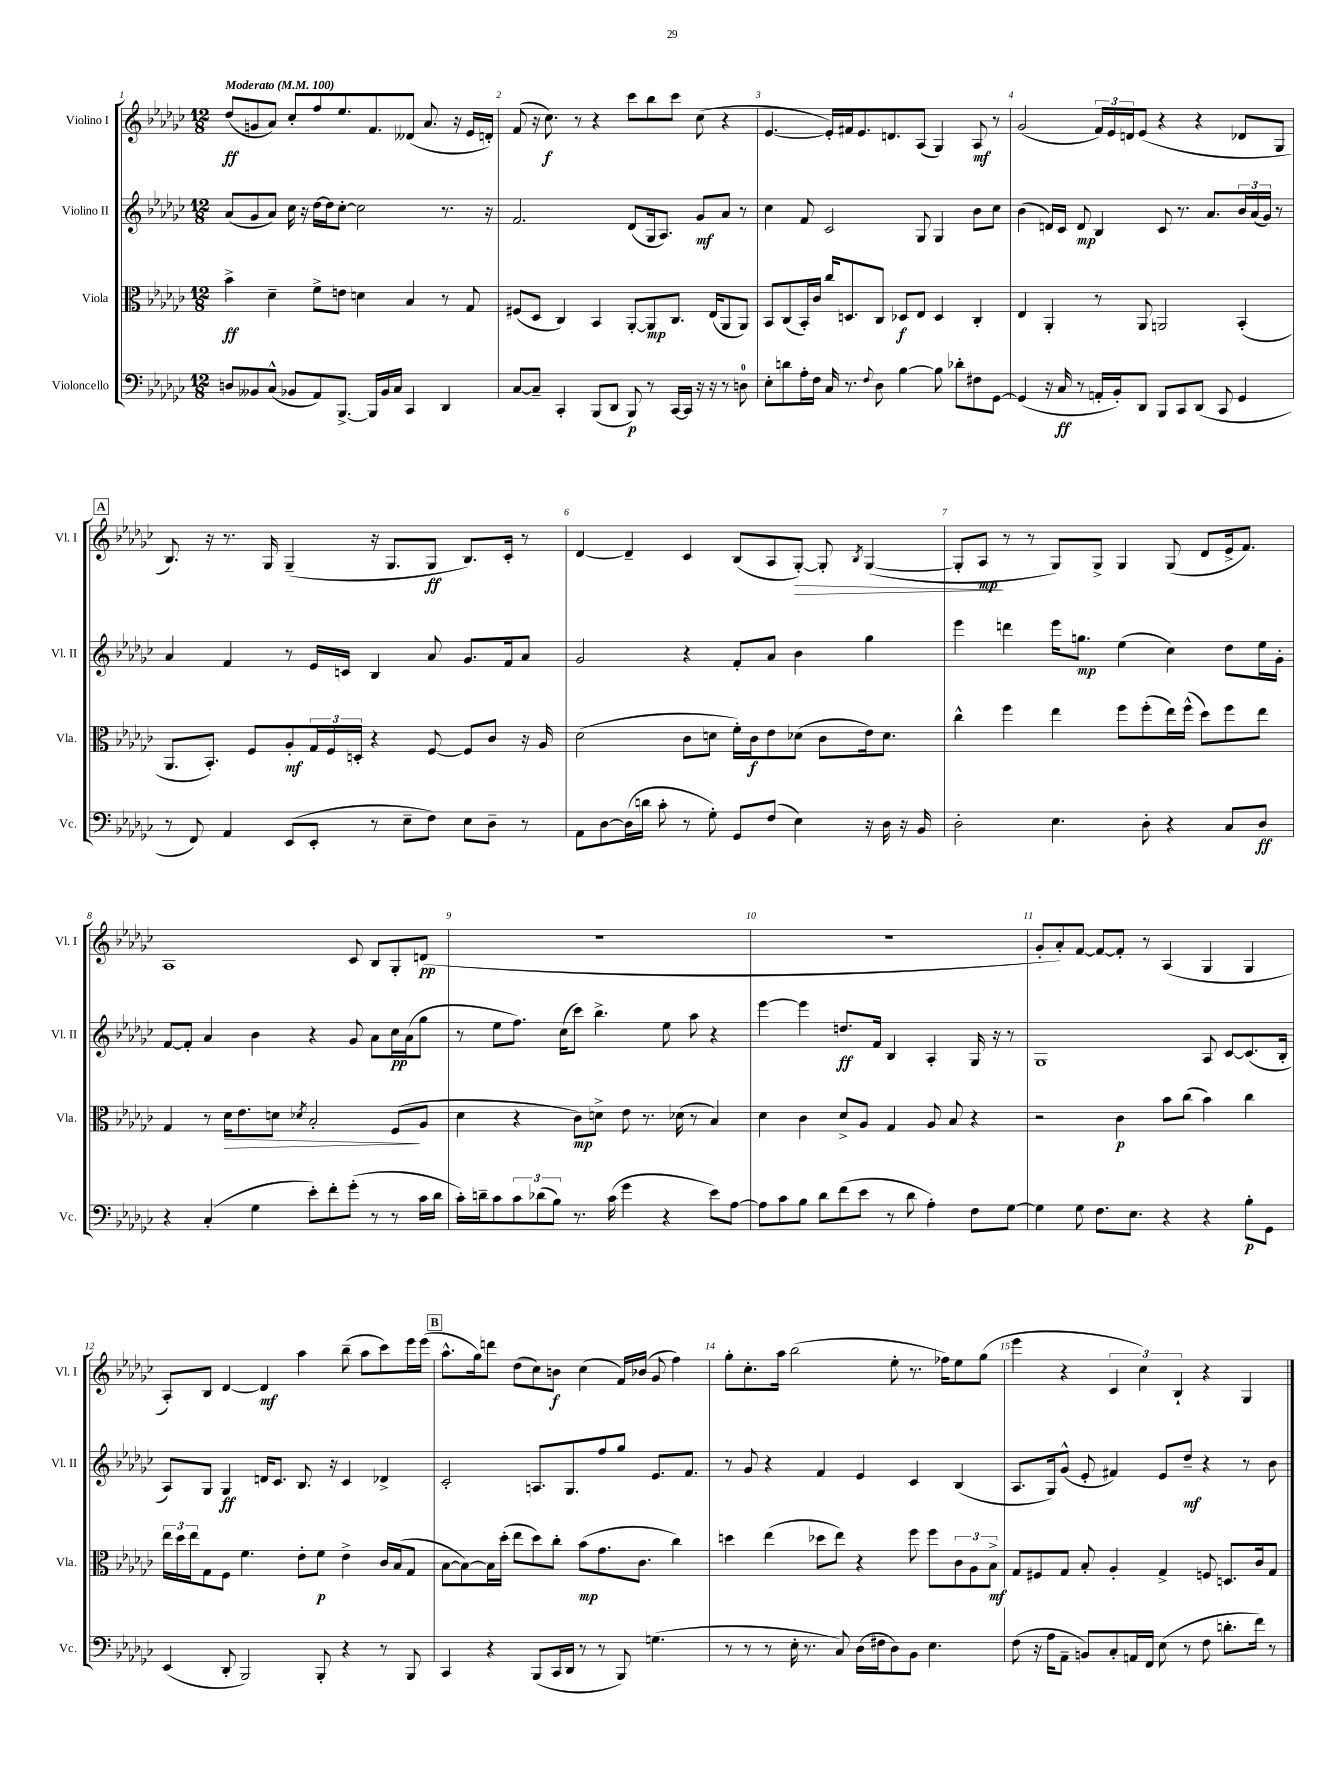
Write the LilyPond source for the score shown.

<<
\new StaffGroup <<
\new Staff = "s0" \with { instrumentName = "Violino I" shortInstrumentName = "Vl. I" } {
    \clef treble \key ges \major \numericTimeSignature \time 12/8 \tempo "Moderato" 4 = 100
    des''8\ff( g'8 aes'8) ces''8-. f''8 ees''8. f'8. deses'8( aes'8. r16 ees'16 d'16-.) |
    f'8( r16 ces''8.\f) r8 r4 ces'''8 bes''8 ces'''8 ces''8( r4 |
    ees'4.~ ees'16-.) fis'16 ees'8. d'8. aes8( ges4) aes8\mf r8 |
    ges'2( \tuplet 3/2 { f'16) ees'16 d'16 } ees'8( r4 r4 des'8 ges8 |
    \mark \markup { \box "A" } bes8.) r16 r8. ges16 ges4--( r16 ges8. ges8\ff bes8.) ces'16-. r8 |
    des'4~ des'4-- ces'4 bes8( aes8 ges8~-.\>) ges8-. \acciaccatura { bes8 } ges4~( |
    ges8-. aes8\mp\! r8 r8 ges8) ges8-> ges4 ges8( des'8 ees'16-> f'8.) |
    aes1 ces'8 bes8 ges8-. d'8\pp( |
    R1. |
    R1. |
    ges'8-. aes'8-.) f'8~ f'8~ f'8-. r8 aes4( ges4 ges4 |
    aes8-.) bes8 des'4~ des'4\mf aes''4 bes''8--( aes''8 ces'''8) ees'''16 ees'''16( |
    \mark \markup { \box "B" } aes''8.-^ ges''16) d'''8 des''8( ces''8) b'8\f ces''4( f'16) bes'16( ges'8 f''4) |
    ges''8-. ces''8.-. aes''16 bes''2( ees''8-. r8. fes''16) ees''8 ges''8( |
    ees'''4 r4 \tuplet 3/2 { ces'4 ces''4) bes4-! } r4 ges4 \bar "|." |
}
\new Staff = "s1" \with { instrumentName = "Violino II" shortInstrumentName = "Vl. II" } {
    \clef treble \key ges \major \numericTimeSignature \time 12/8
    aes'8( ges'8 aes'8) ces''16 r16 des''16~ des''16 ces''8~-. ces''2 r8. r16 |
    f'2. des'8( ges16 aes8.) ges'8\mf aes'8 r8 |
    ces''4 f'8 ces'2 ges8 ges4 bes'8 ces''8 |
    bes'4( d'16) ces'16 d'8\mp bes4 ces'8 r8. aes'8. \tuplet 3/2 { bes'16 aes'16( ges'16) } r8 |
    \mark \markup { \box "A" } aes'4 f'4 r8 ees'16 c'16 bes4 aes'8 ges'8. f'16 aes'8 |
    ges'2 r4 f'8-. aes'8 bes'4 ges''4 |
    ees'''4 d'''4 ees'''16 g''8.\mp ees''4( ces''4) des''8 ees''16 ges'16-. |
    f'8~ f'8-. aes'4 bes'4 r4 ges'8 aes'8 ces''16\pp aes'16( ges''8 |
    r8 ees''8 f''8.) ces''16( ces'''8) bes''4.-> ees''8 aes''8 r4 |
    ees'''4~ ees'''4 d''8.\ff f'16 bes4 aes4-. ges16 r16 r8 |
    ges1 aes8 ces'8~ ces'8.( bes16-. |
    aes8) ges8 ges4\ff d'16 ces'8. bes8. r16 ces'4 des'4-> |
    \mark \markup { \box "B" } ces'2-. a8. ges8. f''8 ges''8 ees'8. f'8. |
    r8 ges'8 r4 f'4 ees'4 ces'4 bes4( |
    aes8. ges16) ges'8-^( ees'8-. fis'4) ees'8 des''8--\mf r4 r8 bes'8 \bar "|." |
}
\new Staff = "s2" \with { instrumentName = "Viola" shortInstrumentName = "Vla." } {
    \clef alto \key ges \major \numericTimeSignature \time 12/8
    bes'4->\ff des'4-- f'8-> e'8 d'4 bes4 r8 ges8 |
    fis8( des8 ces4) bes,4 aes,8~-. aes,8\mp ces8. ees16( aes,8 aes,8) |
    bes,8 ces8( bes,16-.) ces'16 ces''16 d8. ces8 des8\f ees8 des4 ces4-. |
    ees4 aes,4-. r8 aes,8 a,2 bes,4-.( |
    \mark \markup { \box "A" } aes,8. bes,8.-.) f8 aes8-.\mf \tuplet 3/2 { ges16 f16 d16-. } r4 f8~ f8 ces'8 r16 aes16 |
    des'2( ces'8 d'8 f'16-.) ces'16\f ees'8 des'8( ces'8 ees'16) des'8. |
    ces''4-^ f''4 ees''4 f''8 f''8-.( ees''16) f''16-^( des''8) f''8 ees''8 |
    ges4 r8 des'16\> ees'8. d'8 \acciaccatura { des'8 } bes2-. f8\!( aes8 |
    des'4 r4 ces'8\mp) d'8-> ees'8 r8. des'16( r8 bes4) |
    des'4 ces'4 des'8-> aes8 ges4 aes8 bes8 r4 |
    r2 ces'4\p bes'8 ces''8( bes'4) ces''4 |
    \tuplet 3/2 { ees''16 des''16 ees''16 } ges8 f8 f'4. ees'8-. f'8\p ees'4-> ces'16 bes16( ges8 |
    \mark \markup { \box "B" } bes8~ bes8~) bes16 des''16-.( ees''8 des''8) ces''8-. bes'8\mp( ges'8. ces'8. ces''4) |
    d''4 ees''4( des''8 ees''8) r4 f''8 f''8 \tuplet 3/2 { ces'8 aes8 bes8->\mf } |
    ges8 fis8 ges8 bes8-. aes4-. ges4-> f8 d8. ces'16 ges8 \bar "|." |
}
\new Staff = "s3" \with { instrumentName = "Violoncello" shortInstrumentName = "Vc." } {
    \clef bass \key ges \major \numericTimeSignature \time 12/8
    d8 beses,8 ces8-^( bes,8 aes,8) bes,,8.~-> bes,,16 bes,16 ces16 ces,4 des,4 |
    ces8~ ces8-- ces,4-. bes,,8( des,8 bes,,8\p) r8 ces,16~ ces,16 r16 r16 r8 d8-0 |
    ees8-. d'8 aes16-. f16 ces16 r8. \appoggiatura { f8 } des8 bes4~ bes8 des'8-. fis8 ges,8~ |
    ges,4( r16 ces16\ff r8 a,16-. bes,16-.) des,8 bes,,8 ces,8 des,8( ces,8 ges,4 |
    \mark \markup { \box "A" } r8 f,8) aes,4 ees,8( ees,8-. r8 ees8-- f8) ees8 des8-- r8 |
    aes,8 des8~ des16( d'16 ces'8-. r8 ges8-.) ges,8 f8( ees4) r16 des16 r16 bes,16 |
    des2-. ees4. des8-. r4 ces8 des8\ff |
    r4 ces4-.( ges4 ees'8-.) f'8-. ges'8-.( r8 r8 ces'16 des'16 |
    ces'16-.) d'16-- ces'8 \tuplet 3/2 { ces'8 des'8( bes8) } r8. ces'16( ges'4 r4 ees'8) aes8~ |
    aes8 ces'8 bes8 des'8 f'8( ees'8 r8 des'8 aes4-.) f8 ges8~ |
    ges4 ges8 f8. ees8. r4 r4 bes8-.\p ges,8 |
    ees,4( des,8-. bes,,2) bes,,8-. r4 r8 bes,,8 |
    \mark \markup { \box "B" } ces,4 r4 bes,,8( ces,16 des,16 r8 r8 bes,,8) g4.( |
    r8 r8 r8 ees16-. r8. ces8) des16( fis16 des8) bes,8 ees4. |
    f8( r16 aes16 aes,8-- b,8) ces8-. a,16 f,16 ees8( r8 f8 d'8.-. f'16) r8 \bar "|." |
}
>>
>>
\layout { \context { \Score \override BarNumber.break-visibility = ##(#f #t #t) barNumberVisibility = #all-bar-numbers-visible } }
